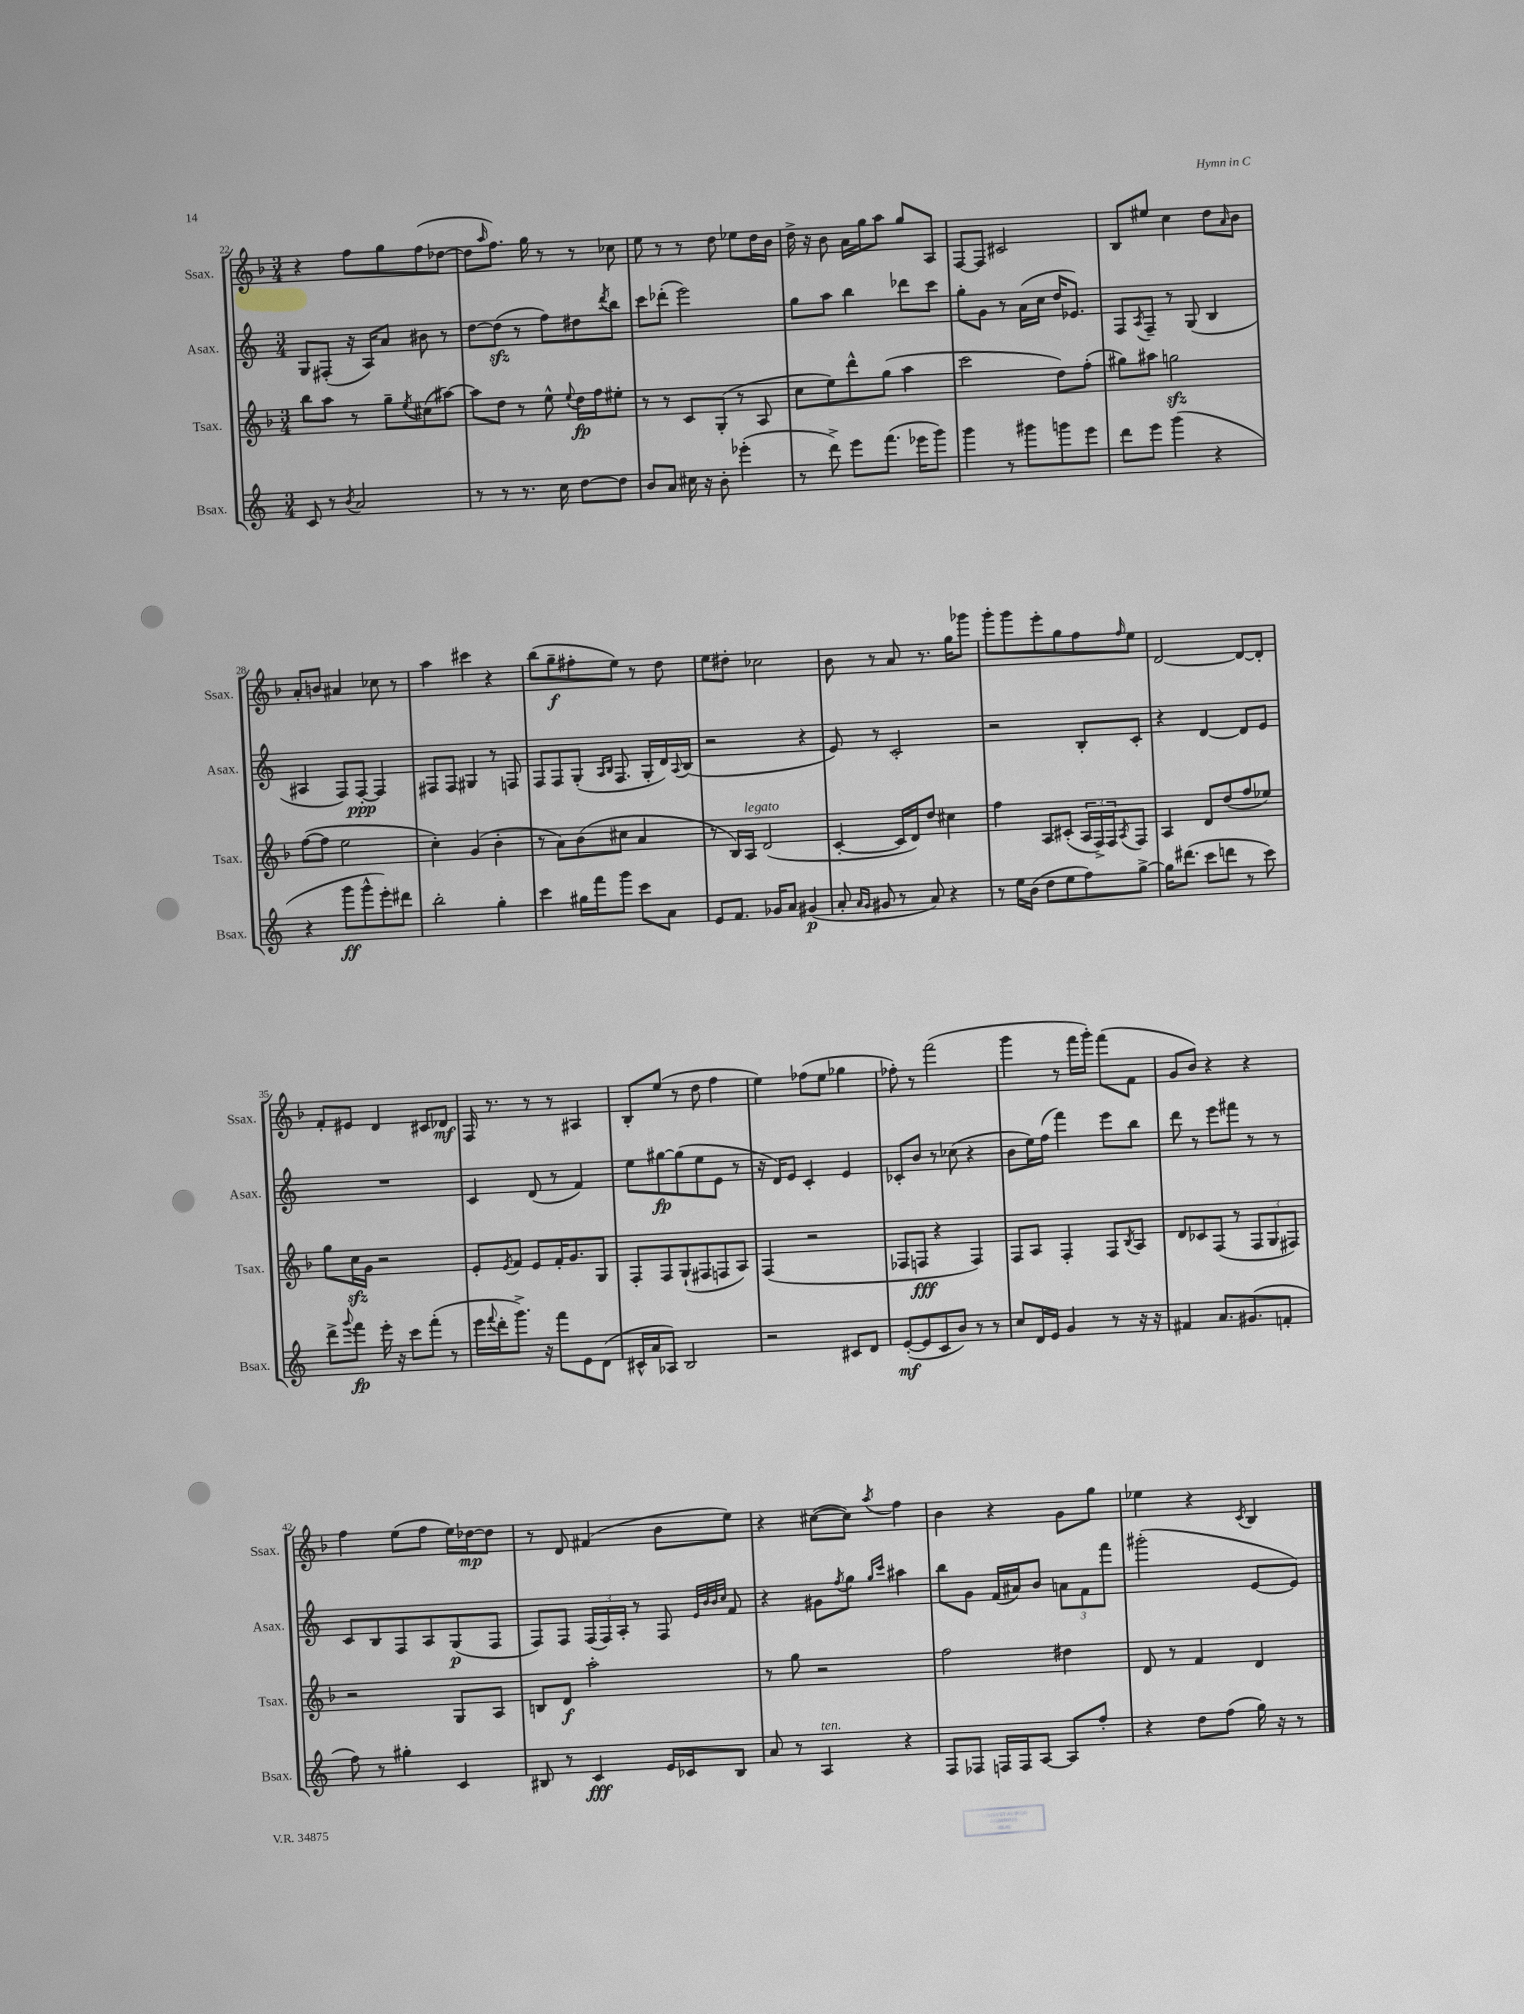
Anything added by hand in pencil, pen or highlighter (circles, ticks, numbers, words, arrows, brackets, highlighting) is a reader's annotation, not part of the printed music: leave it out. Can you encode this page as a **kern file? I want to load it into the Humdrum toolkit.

**kern	**dynam	**kern	**dynam	**kern	**dynam	**kern	**dynam
*part4	*part4	*part3	*part3	*part2	*part2	*part1	*part1
*staff4	*staff4	*staff3	*staff3	*staff2	*staff2	*staff1	*staff1
*I"Bsax.	*	*I"Tsax.	*	*I"Asax.	*	*I"Ssax.	*
*I'Bsax.	*	*I'Tsax.	*	*I'Asax.	*	*I'Ssax.	*
*clefG2	*	*clefG2	*	*clefG2	*	*clefG2	*
*k[]	*	*k[b-]	*	*k[]	*	*k[b-]	*
*M3/4	*	*M3/4	*	*M3/4	*	*M3/4	*
=22	=22	=22	=22	=22	=22	=22	=22
8c/	.	8bb-\L	.	8G/L	.	4r	.
8r	.	8aa\J	.	(8F#X'/J	.	.	.
8qb/	.	.	.	.	.	.	.
2a/	.	8r	.	16r	.	8ff\L	.
.	.	.	.	16A/KL)	.	.	.
.	.	8gg~\L	.	8a/J	.	8gg\	.
.	.	8qee/	.	.	.	.	.
.	.	(8cc#X\	.	8b#X\	.	(8ff\	.
.	.	[8aa#X\J)	.	8r	.	[8dd-X\J	.
=23	=23	=23	=23	=23	=23	=23	=23
8r	.	8aa#\L]	.	[8dd\L	.	8dd-\L]	.
.	.	.	.	.	.	16qqaa/	.
8r	.	8dd\J	.	(8ddzz\J]	.	8.ff\J)	.
8.r	.	8r	.	8r	.	.	.
.	.	.	.	.	.	16gg\	.
.	.	8ee^^\	.	8ff\L)	.	8r	.
16cc\	.	.	.	.	.	.	.
.	.	8qqee/	.	.	.	.	.
[8dd\L	.	16dd\LL	fp	8dd#X\	.	8r	.
.	.	16ff\J	.	.	.	.	.
.	.	.	.	8qddd/	.	.	.
8dd\J]	.	8ee#X'\J	.	8bb\J	.	8cc-X\	.
=24	=24	=24	=24	=24	=24	=24	=24
8b/L	.	8r	.	8ccc\L	.	8ee\	.
8a/J	.	8r	.	(8ddd-X'\J	.	8r	.
16cc#X\	.	8c/L	.	2eee\)	.	8r	.
16r	.	.	.	.	.	.	.
8b'\	.	(8G'/J	.	.	.	8dd\	.
(4eee-X'\	.	8r	.	.	.	8ee-X\L	.
.	.	8A/	.	.	.	16dd\L	.
.	.	.	.	.	.	16b-\JJ	.
=25	=25	=25	=25	=25	=25	=25	=25
8r	.	8cc\L	.	8gg\L	.	16dd^\	.
.	.	.	.	.	.	16r	.
8ddd^\)	.	8ee\)	.	8aa\J	.	8b-\	.
8eee\L	.	8ddd^^\	.	4bb\	.	16a\LL	.
.	.	.	.	.	.	16gg\J	.
(8.fff\J	.	(8gg\J	.	.	.	8aa\J	.
.	.	4aa\	.	8ddd-X\L	.	8gg/L	.
16eee-X\KL	.	.	.	.	.	.	.
8ggg\J)	.	.	.	8ccc\J	.	8A/J	.
=26	=26	=26	=26	=26	=26	=26	=26
4ggg\	.	2ccc\	.	8gg'\L	.	[8F/L	.
.	.	.	.	8g\J	.	8F/J]	.
8r	.	.	.	8r	.	2c#X/	.
8ggg#X\L	.	.	.	(16a\LL	.	.	.
.	.	.	.	16cc\JJ	.	.	.
8gggn\	.	8dd\L)	.	16dd/KL	.	.	.
.	.	.	.	8.e-X/J)	.	.	.
8eee\J	.	(8ff'\J	.	.	.	.	.
=27	=27	=27	=27	=27	=27	=27	=27
8ddd\L	.	8gg#X\L)	.	8F/L	.	8B-/L	.
.	.	.	.	8qA/	.	.	.
8eee\J	.	8aa#X\J	.	8F~/J	.	8ee#X/J	.
(4ggg\	.	2ggnzz\	.	8r	.	4cc\	.
.	.	.	.	(8G/	.	.	.
4r	.	.	.	4B/	.	8dd\L	.
.	.	.	.	.	.	16qqa/	.
.	.	.	.	.	.	8b-\J	.
!!LO:LB:g=z
=28	=28	=28	=28	=28	=28	=28	=28
4r	.	([8ff\L	.	4A#X/	.	8a'/L	.
.	.	8ff\J]	.	.	.	8bn/J	.
8ggg\L	ff	2ee\	.	8F/L)	.	4a#X/	.
8ggg^^\	.	.	.	[8F'/J	ppp	.	.
8eee'\)	.	.	.	4F/]	.	8cc-X\	.
8ddd#X\J	.	.	.	.	.	8r	.
=29	=29	=29	=29	=29	=29	=29	=29
2bb'\	.	4cc'\)	.	8F#X/L	.	4aa\	.
.	.	.	.	8F#/J	.	.	.
.	.	(4g/	.	4G#X/	.	4ccc#X\	.
4gg'\	.	4b-'\	.	8r	.	4r	.
.	.	.	.	8Fn/	.	.	.
=30	=30	=30	=30	=30	=30	=30	=30
4ccc\	.	8r	.	8F/L	.	(8bb-\L	.
.	.	8a\L)	.	8F/	.	8gg~\	f
16gg#X\LL	.	(8b-\	.	(8G'/J	.	8ff#X'\	.
16fff\J	.	.	.	.	.	.	.
.	.	.	.	16qqA/LL	.	.	.
.	.	.	.	16qqB/JJ	.	.	.
8ggg\J	.	8cc#X\J	.	8.F/	.	8ee\J)	.
8ccc\L	.	4a/	.	.	.	8r	.
.	.	.	.	16G'/LL	.	.	.
8a\J	.	.	.	16d/)	.	8dd\	.
.	.	.	.	8qqA/	.	.	.
.	.	.	.	(16B/JJ	.	.	.
=31	=31	=31	=31	=31	=31	=31	=31
8e/L	.	8r	.	2r	.	8ee\L	.
8.f/J	.	16B-/LL)	.	.	.	8dd#X'\J	.
!	!	!LO:TX:a:i:t=legato	!	!	!	!	!
.	.	16A/JJ	.	.	.	.	.
.	.	(2d/	.	.	.	2cc-X\	.
16g-X/KL	.	.	.	.	.	.	.
8a/J	.	.	.	.	.	.	.
(4g#X/	p	.	.	4r	.	.	.
=32	=32	=32	=32	=32	=32	=32	=32
8a'/	.	[4c'/	.	8e/)	.	8b-\	.
16qqa/LL	.	.	.	.	.	.	.
16qqg/JJ	.	.	.	.	.	.	.
8g#X/	.	.	.	8r	.	8r	.
8r	.	16c/LL]	.	2c'/	.	8a/	.
.	.	16d/J)	.	.	.	.	.
8a/)	.	8dd/J	.	.	.	8.r	.
4r	.	4cc#X\	.	.	.	.	.
.	.	.	.	.	.	16gg\KL	.
.	.	.	.	.	.	8ggg-X\J	.
=33	=33	=33	=33	=33	=33	=33	=33
8r	.	4ff\	.	2r	.	8ggg'\L	.
16ee\LL	.	.	.	.	.	8ggg\	.
(16b\JJ	.	.	.	.	.	.	.
8dd\L	.	8A/L	.	.	.	8eee'\	.
8ee\	.	(8c#X'/J	.	.	.	8gg\	.
8ff\)	.	24A/LL	.	8B'/L	.	8ff\	.
.	.	24F^/)	.	.	.	.	.
.	.	24F/J	.	.	.	.	.
.	.	8qA/	.	.	.	16qqff/	.
[8gg^\J	.	8F/J	.	8c'/J	.	8ee\J	.
=34	=34	=34	=34	=34	=34	=34	=34
16gg\KL]	.	4A/	.	4r	.	[2d/	.
(8.ddd#X\J	.	.	.	.	.	.	.
8ccc\L	.	8d/L	.	[4d/	.	.	.
8dddn\J	.	(8dd/	.	.	.	.	.
8r	.	8ff/	.	8d/L]	.	8d/L_	.
8ccc\)	.	8ee-X/J)	.	8e/J	.	8d'/J]	.
!!LO:LB:g=z
=35	=35	=35	=35	=35	=35	=35	=35
8ddd^\L	.	8gg\L	.	2.r	.	8f'/L	.
8qqggg/	.	.	.	.	.	.	.
8fff\J	fp	16cczz\L	.	.	.	8e#X/J	.
.	.	16g\JJ	.	.	.	.	.
16eee'\	.	2r	.	.	.	4d/	.
16r	.	.	.	.	.	.	.
8ccc\L	.	.	.	.	.	.	.
(8fff'\J	.	.	.	.	.	8c#X/L	.
8r	.	.	.	.	.	8d-X/J	mf
=36	=36	=36	=36	=36	=36	=36	=36
16eee\LL	.	8e'/L	.	4c/	.	16F/	.
8qqfff/	.	.	.	.	.	.	.
16ddd'\J	.	.	.	.	.	8.r	.
.	.	8qe/	.	.	.	.	.
8.ggg^\J)	.	8f/J	.	.	.	.	.
.	.	8e/L	.	(8d/	.	8r	.
16r	.	.	.	.	.	.	.
8fff\L	.	16f'/K	.	8r	.	8r	.
.	.	8.g/	.	.	.	.	.
8e\	.	.	.	4f/)	.	4A#X/	.
(8d\J	.	8G/J	.	.	.	.	.
=37	=37	=37	=37	=37	=37	=37	=37
16c#X^^/LL	.	8F'/L	.	8ee\L	.	8B-'/L	.
16a/J	.	.	.	.	.	.	.
8A-X/J)	.	8F/	.	[8gg#X\	fp	(8ee/J	.
2B/	.	(8G`/	.	(8gg#\]	.	8r	.
.	.	8F#X/	.	8ee\	.	8dd\	.
.	.	8Fn/	.	8e\J	.	4ff\	.
.	.	8A/J)	.	8r	.	.	.
=38	=38	=38	=38	=38	=38	=38	=38
2r	.	(4F/	.	16r	.	4ee\)	.
.	.	.	.	16d/KL)	.	.	.
.	.	.	.	8e/J	.	.	.
.	.	2r	.	4c'/	.	(8ff-X\L	.
.	.	.	.	.	.	8ee\J	.
8c#X/L	.	.	.	4e/	.	4gg-X\	.
8d/J	.	.	.	.	.	.	.
=39	=39	=39	=39	=39	=39	=39	=39
([8e'/L	mf	8F-X/L	.	8c-X'/L	.	8ff-X'\)	.
8e/]	.	8Fn/J	fff	8b/J	.	8r	.
8c/	.	4r	.	8r	.	(2fff\	.
8b/J)	.	.	.	(8cc-X\	.	.	.
8r	.	4F/)	.	4r	.	.	.
8r	.	.	.	.	.	.	.
=40	=40	=40	=40	=40	=40	=40	=40
8cc/L	.	8F/L	.	8b\L	.	4ggg\	.
16d/L	.	8A/J	.	16ee\L)	.	.	.
16e/JJ	.	.	.	(16ff\JJ	.	.	.
4g/	.	4F'/	.	4fff\)	.	8r	.
.	.	.	.	.	.	16fff\LL	.
.	.	.	.	.	.	16ggg'\JJ)	.
8r	.	8F/L	.	8eee\L	.	(8fff\L	.
.	.	8qB-/	.	.	.	.	.
16r	.	8A/J	.	8bb\J	.	8f\J	.
16r	.	.	.	.	.	.	.
=41	=41	=41	=41	=41	=41	=41	=41
4f#X/	.	8d/L	.	8ddd\	.	8g/L	.
.	.	8c-X/	.	8r	.	8b-/J)	.
8.a/L	.	(8F/J	.	8eee\L	.	4r	.
.	.	8r	.	8fff#X\J	.	.	.
(8.g#X/	.	.	.	.	.	.	.
.	.	12F/L	.	8r	.	4r	.
.	.	12G/	.	.	.	.	.
8fn'/J	.	.	.	8r	.	.	.
.	.	12F#X/J)	.	.	.	.	.
!!LO:LB:g=z
=42	=42	=42	=42	=42	=42	=42	=42
8ff\)	.	2r	.	8c/L	.	4ff\	.
8r	.	.	.	8B/	.	.	.
4gg#X'\	.	.	.	8F/	.	(8ee\L	.
.	.	.	.	8A/	.	8ff\J	.
4c/	.	8G/L	.	(8G/	p	16ee\LL)	.
.	.	.	.	.	.	[16dd-X\J	mp
.	.	8A/J	.	8F/J	.	8dd-\J]	.
=43	=43	=43	=43	=43	=43	=43	=43
8B#X/	.	8Bn/L	.	8F/L)	.	8r	.
8r	.	8d/J	f	8F/J	.	8d/	.
4c/	fff	2aa'\	.	(24F/LL	.	(4f#X/	.
.	.	.	.	24F/)	.	.	.
.	.	.	.	24A'/JJ	.	.	.
.	.	.	.	8r	.	.	.
16e/LL	.	.	.	8F/	.	8b-\L	.
16c-X/J	.	.	.	.	.	.	.
.	.	.	.	32qqe/LLL	.	.	.
.	.	.	.	32qqb/	.	.	.
.	.	.	.	32qqb/	.	.	.
.	.	.	.	32qqcc/JJJ	.	.	.
8B#/J	.	.	.	8f/	.	8ee\J)	.
=44	=44	=44	=44	=44	=44	=44	=44
8a/	.	8r	.	4r	.	4r	.
8r	.	8gg\	.	.	.	.	.
!LO:TX:a:i:t=ten.	!	!	!	!	!	!	!
4A/	.	2r	.	8g#X\L	.	([8cc#X\L	.
.	.	.	.	8qff/	.	.	.
.	.	.	.	8gg\J	.	8cc#\J])	.
.	.	.	.	16qqgg/LL	.	.	.
.	.	.	.	16qqccc/JJ	.	8qaa/	.
4r	.	.	.	4aa#X\	.	4ff\	.
=45	=45	=45	=45	=45	=45	=45	=45
8F/L	.	2ff\	.	8bb\L	.	4b-\	.
8F-X/J	.	.	.	8g\J	.	.	.
16Fn/LL	.	.	.	(16f/LL	.	4r	.
16F/J	.	.	.	16a#X/J)	.	.	.
[8A/J	.	.	.	8b/J	.	.	.
8A/L]	.	4dd#X\	.	12an\L	.	8g\L	.
.	.	.	.	12f\	.	.	.
8ff'/J	.	.	.	.	.	8gg\J	.
.	.	.	.	12fff\J	.	.	.
=46	=46	=46	=46	=46	=46	=46	=46
4r	.	8d/	.	(2ggg#X'\	.	4ee-X\	.
.	.	8r	.	.	.	.	.
8dd\L	.	4f/	.	.	.	4r	.
(8ff\J	.	.	.	.	.	.	.
.	.	.	.	.	.	8qc/	.
16gg\)	.	4d/	.	[8e/L	.	4B-/	.
16r	.	.	.	.	.	.	.
8r	.	.	.	8e/J])	.	.	.
==	==	==	==	==	==	==	==
*-	*-	*-	*-	*-	*-	*-	*-
